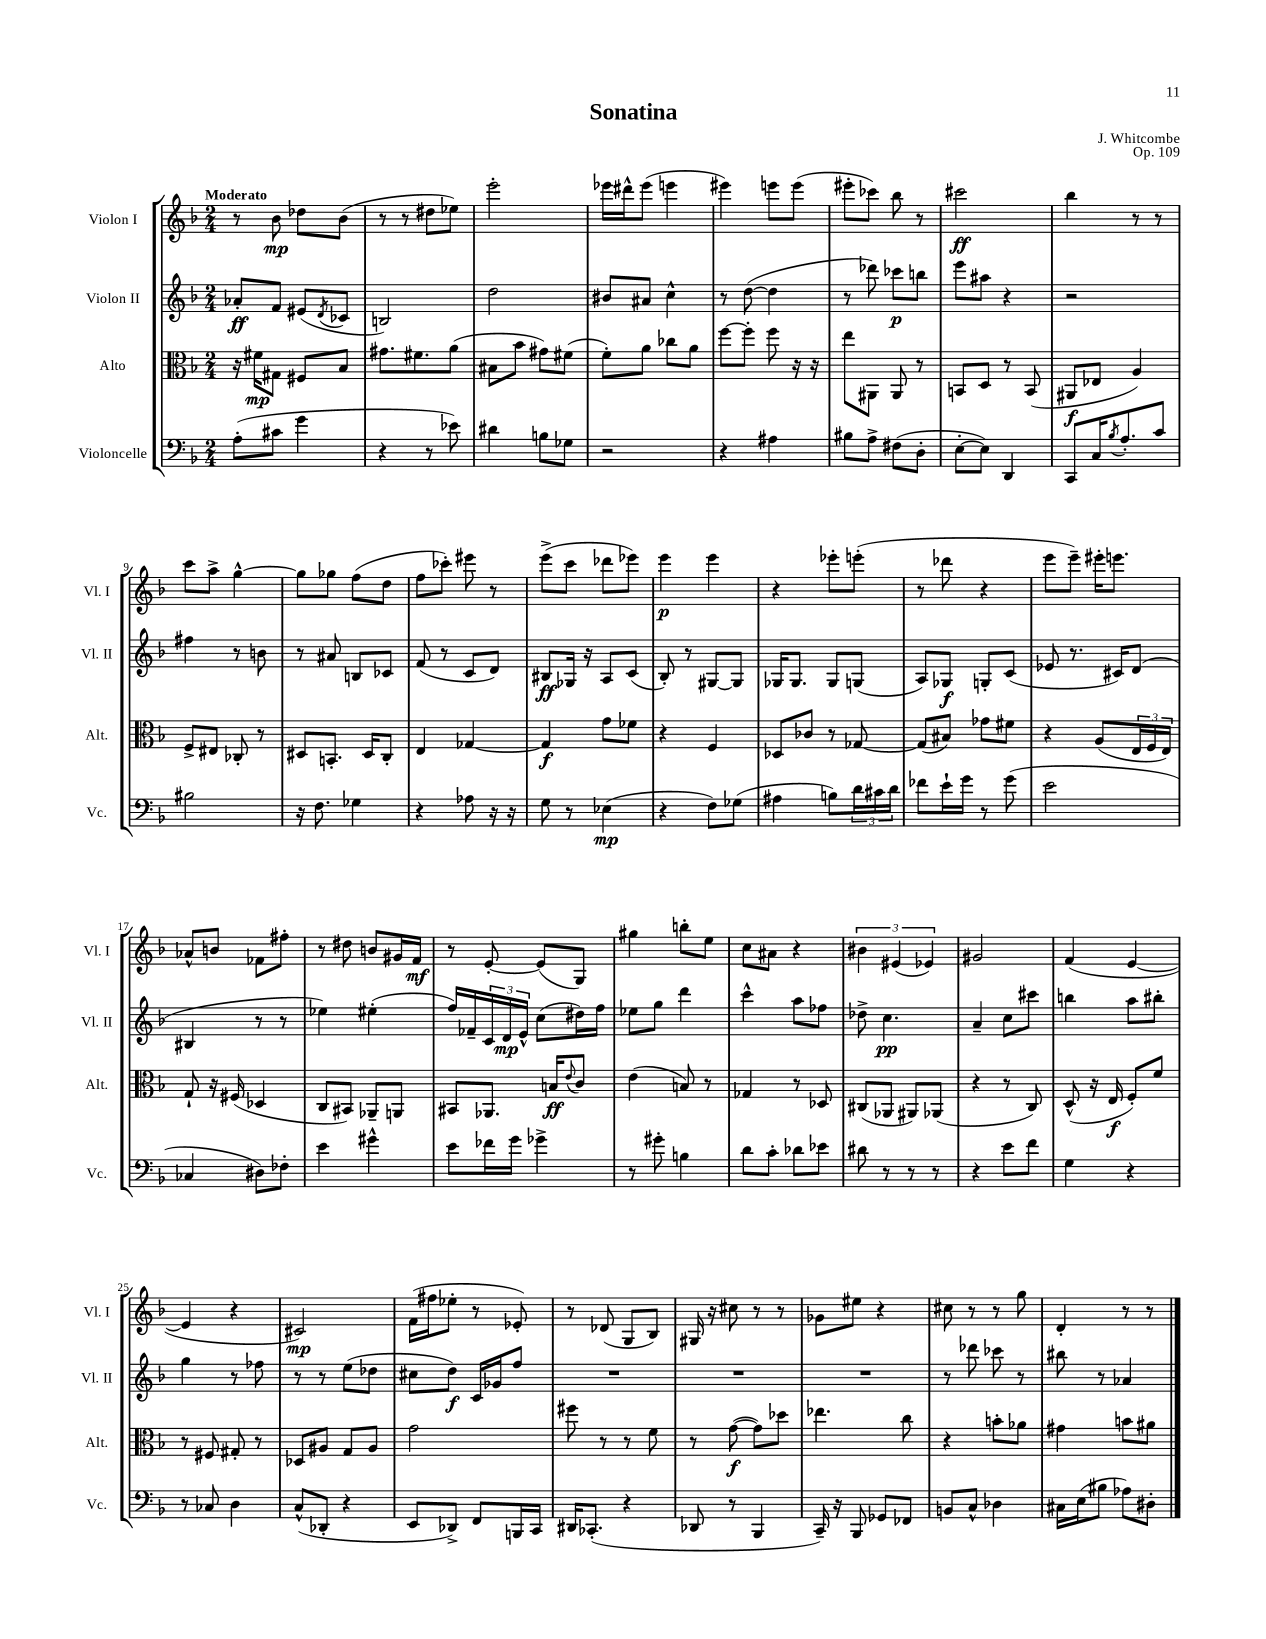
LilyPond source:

\header { title = "Sonatina" composer = "J. Whitcombe" opus = "Op. 109" }
<<
\new StaffGroup <<
\new Staff = "s0" \with { instrumentName = "Violon I" shortInstrumentName = "Vl. I" } {
    \clef treble \key f \major \numericTimeSignature \time 2/4 \tempo "Moderato"
    r8 bes'8\mp des''8 bes'8( |
    r8 r8 dis''8 ees''8) |
    e'''2-. |
    ees'''16 dis'''16-^ ees'''8( e'''4 |
    eis'''4) e'''8 e'''8( |
    eis'''8-. ces'''8) bes''8 r8 |
    cis'''2\ff |
    bes''4 r8 r8 |
    c'''8 a''8-> g''4~-^ |
    g''8 ges''8 f''8( d''8 |
    f''8 ces'''8-.) eis'''8 r8 |
    e'''8->( c'''8 des'''8 ees'''8) |
    e'''4\p e'''4 |
    r4 ees'''8-. e'''8-.( |
    r8 des'''8 r4 |
    e'''8 e'''8--) eis'''16-. e'''8. |
    aes'8-^ b'8 fes'8 fis''8-. |
    r8 dis''8 b'8 gis'16 f'16\mf |
    r8 e'8~-. e'8( g8) |
    gis''4 b''8-. e''8 |
    c''8 ais'8 r4 |
    \tuplet 3/2 { bis'4 eis'4( ees'4) } |
    gis'2 |
    f'4( e'4~ |
    e'4 r4 |
    cis'2\mp) |
    f'16( fis''16 ees''8-. r8 ees'8-.) |
    r8 des'8( g8 bes8) |
    gis16 r16 cis''8 r8 r8 |
    ges'8 eis''8 r4 |
    cis''8 r8 r8 g''8 |
    d'4-. r8 r8 \bar "|." |
}
\new Staff = "s1" \with { instrumentName = "Violon II" shortInstrumentName = "Vl. II" } {
    \clef treble \key f \major \numericTimeSignature \time 2/4
    aes'8-.\ff f'8 eis'8( \acciaccatura { d'8 } ces'8 |
    b2) |
    d''2 |
    bis'8 ais'8 c''4-^ |
    r8 d''8~( d''4 |
    r8 des'''8) ces'''8\p b''8 |
    e'''8 ais''8 r4 |
    r2 |
    fis''4 r8 b'8 |
    r8 ais'8 b8 ces'8 |
    f'8( r8 c'8 d'8) |
    bis8\ff ges16 r16 a8 c'8( |
    bes8-.) r8 gis8~ gis8 |
    ges16 ges8. ges8 g8( |
    a8) ges8\f g8-. c'8( |
    ees'8 r8. cis'16) d'8( |
    bis4 r8 r8 |
    ees''4) eis''4-.( |
    f''16) fes'16-- \tuplet 3/2 { c'16 d'16\mp e'16-^ } c''8( dis''16) f''16 |
    ees''8 g''8 d'''4 |
    c'''4-^ a''8 fes''8 |
    des''8-> c''4.\pp |
    a'4-- c''8 cis'''8 |
    b''4 a''8 bis''8-. |
    g''4 r8 fes''8 |
    r8 r8 e''8( des''8 |
    cis''8 d''8\f) c'16 ges'16 f''8 |
    R2 |
    R2 |
    R2 |
    r8 des'''8 ces'''8 r8 |
    bis''8 r8 aes'4 \bar "|." |
}
\new Staff = "s2" \with { instrumentName = "Alto" shortInstrumentName = "Alt." } {
    \clef alto \key f \major \numericTimeSignature \time 2/4
    r16 fis'16\mp gis8 fis8 bes8 |
    gis'8. fis'8. a'8( |
    bis8 bes'8 gis'8) fis'8( |
    f'8-.) a'8 ces''8 a'8 |
    f''8~ f''8-. f''8 r16 r16 |
    e''8 ais,8 ais,8 r8 |
    b,8 d8 r8 b,8( |
    ais,8\f ees8 a4) |
    f8-> eis8 ces8-. r8 |
    dis8 b,8.-. dis16 c8-. |
    e4 ges4~ |
    ges4\f g'8 fes'8 |
    r4 f4 |
    des8 ces'8 r8 ges8~ |
    ges8( bis8) ges'8 fis'8 |
    r4 a8( \tuplet 3/2 { e16 f16 e16) } |
    g8-! r16 fis16( des4 |
    c8 bis,8) aes,8-- a,8 |
    bis,8 aes,8. b16\ff \appoggiatura { e'8 } c'8 |
    e'4( b8) r8 |
    ges4 r8 des8 |
    cis8( aes,8 ais,8) aes,8( |
    r4 r8 c8) |
    d8-^( r16 e16\f f8-.) f'8 |
    r8 fis8 gis8-. r8 |
    des8 ais8 g8 ais8 |
    g'2 |
    fis''8 r8 r8 f'8 |
    r8 g'8~\f( g'8) des''8 |
    ees''4. c''8 |
    r4 b'8-. aes'8 |
    gis'4 b'8 ais'8 \bar "|." |
}
\new Staff = "s3" \with { instrumentName = "Violoncelle" shortInstrumentName = "Vc." } {
    \clef bass \key f \major \numericTimeSignature \time 2/4
    a8-.( cis'8 g'4 |
    r4 r8 ees'8) |
    dis'4 b8 ges8 |
    r2 |
    r4 ais4 |
    bis8 a8-> fis8( d8-. |
    e8~-. e8) d,4 |
    c,8 c16 \acciaccatura { bes8 } a8.-. c'8 |
    bis2 |
    r16 f8. ges4 |
    r4 aes8 r16 r16 |
    g8 r8 ees4\mp( |
    r4 f8) ges8( |
    ais4 b8) \tuplet 3/2 { d'16 cis'16 d'16 } |
    fes'8 e'16-! g'16 r8 g'8( |
    e'2 |
    ces4 dis8) fes8-. |
    e'4 gis'4-^ |
    e'8 fes'16 g'16 ges'4-> |
    r8 gis'8-. b4 |
    d'8 c'8-. des'8 ees'8 |
    dis'8 r8 r8 r8 |
    r4 e'8 f'8 |
    g4 r4 |
    r8 ces8 d4 |
    c8-^( des,8-. r4 |
    e,8 des,8->) f,8 b,,16 c,16 |
    dis,16 ces,8.-.( r4 |
    des,8 r8 bes,,4 |
    c,16--) r16 bes,,8 ges,8 fes,8 |
    b,8 c8-^ des4 |
    cis16 e16( bis8 aes8) dis8-. \bar "|." |
}
>>
>>
